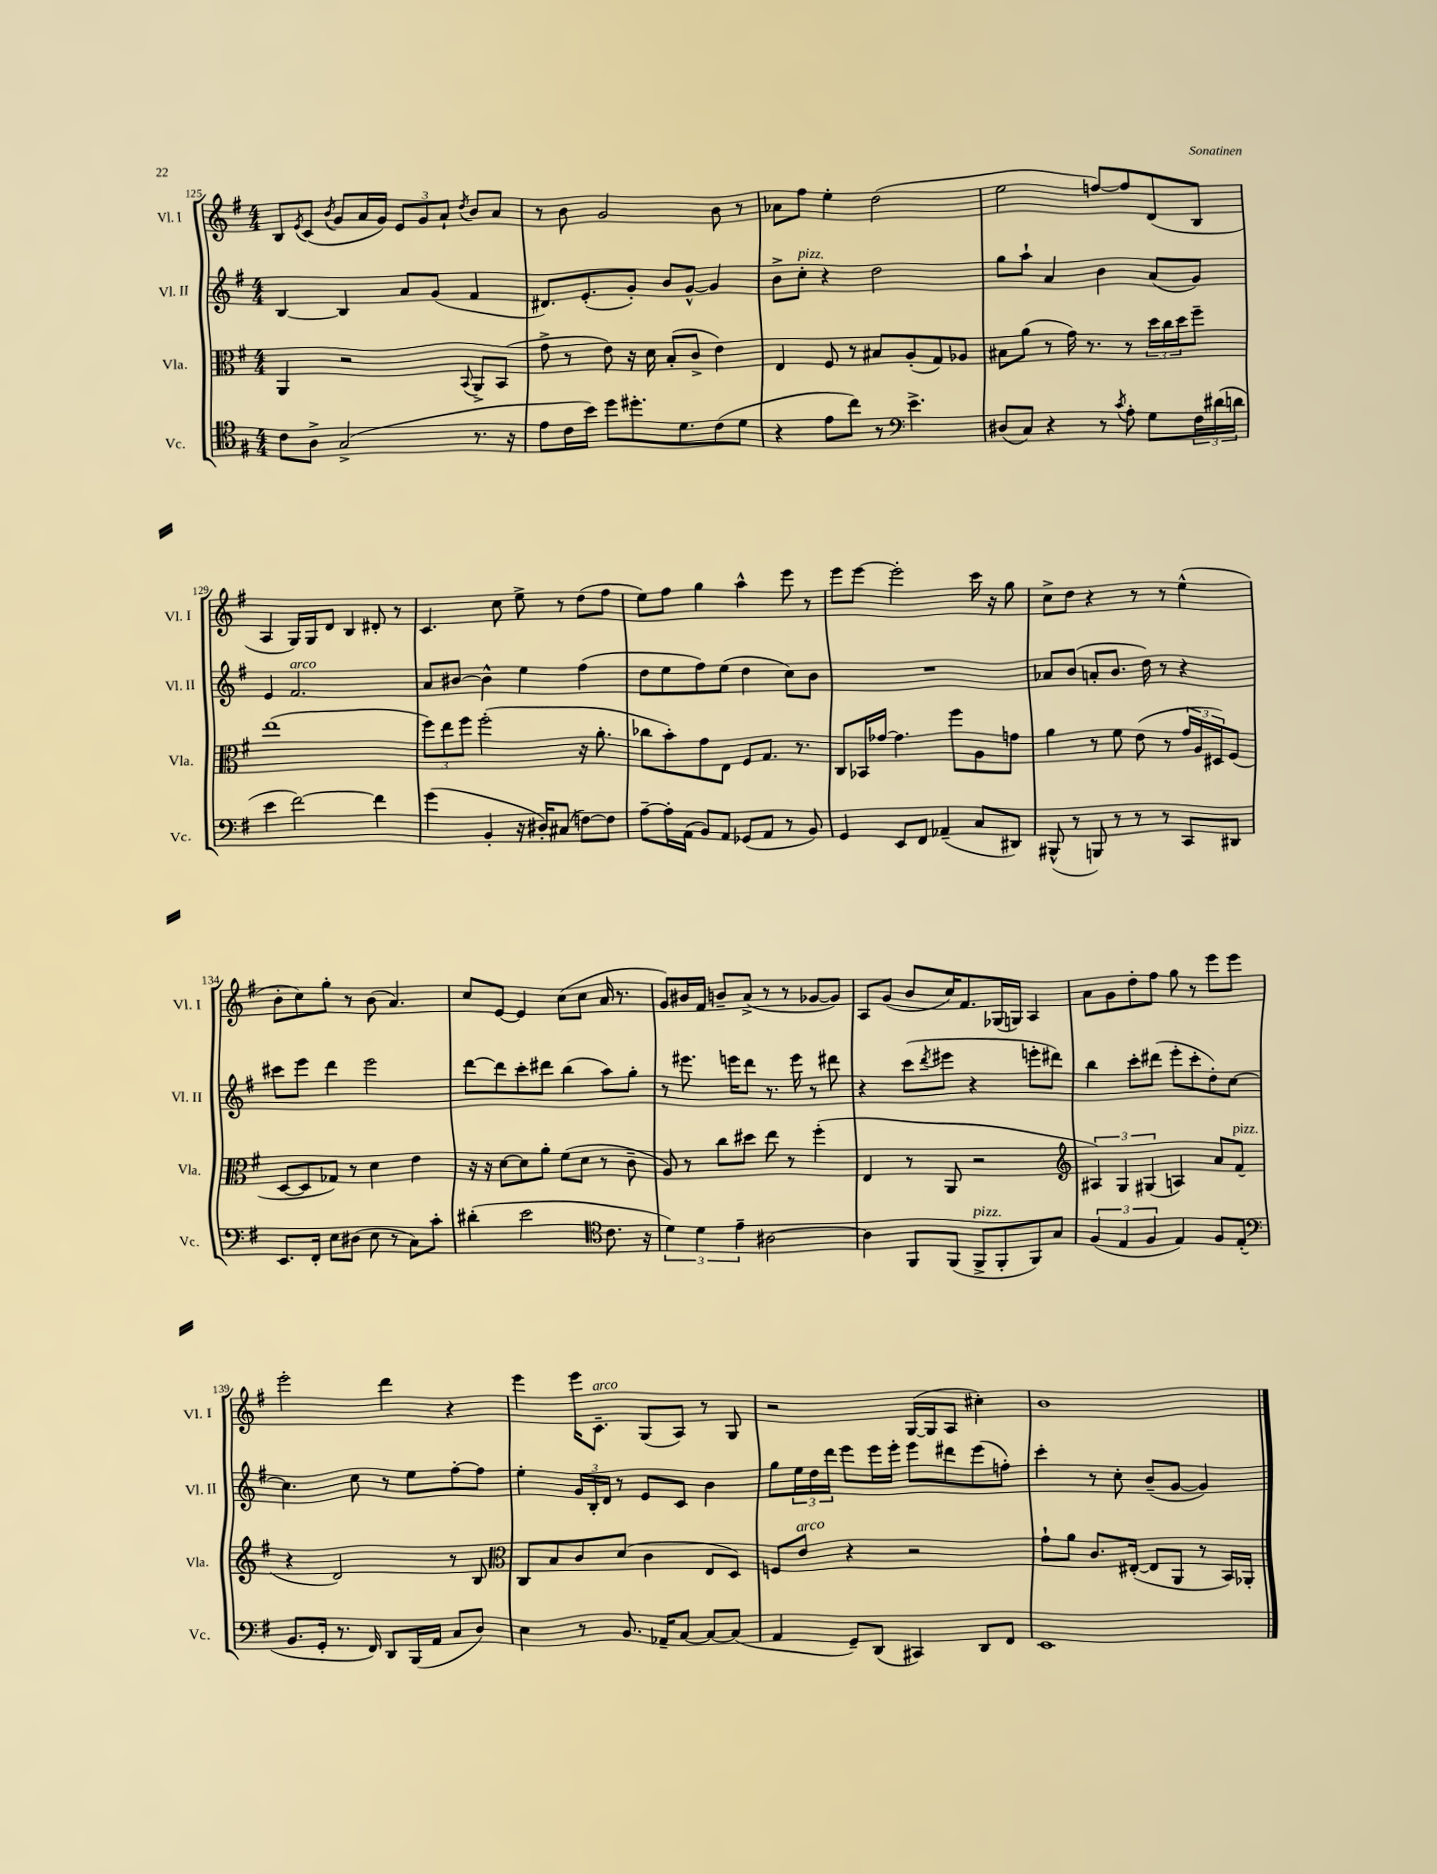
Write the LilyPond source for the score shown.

<<
\new StaffGroup <<
\new Staff = "s0" \with { instrumentName = "Vl. I" shortInstrumentName = "Vl. I" } {
    \clef treble \key g \major \numericTimeSignature \time 4/4
    b8 \acciaccatura { e'8 } c'8( \acciaccatura { b'8 } g'8 a'16 g'16) \tuplet 3/2 { e'8 g'8 a'8-! } \acciaccatura { d''8 } b'8 a'8 |
    r8 b'8 g'2 b'8 r8 |
    aes'8 fis''8 e''4-. d''2( |
    e''2 f''8~) f''8 d'8( b8 |
    a4 g16) g16 d'8 b4 dis'8-. r8 |
    c'4. c''8 e''8-> r8 d''8( fis''8 |
    e''8) fis''8 g''4 a''4-^ e'''8 r8 |
    e'''8 e'''8~ e'''2-. c'''16 r16 g''8 |
    c''8-> d''8 r4 r8 r8 e''4-^( |
    b'8-. c''8) g''8-. r8 b'8( a'4.) |
    c''8 e'8~ e'4 c''8( c''8 a'16 r8. |
    g'8) bis'16 fis'16 b'8-- a'8->( r8 r8 ges'8~ ges'8) |
    a8 g'8( b'8 c''16) fis'8. ges16( g16) a4 |
    a'8 g'8 d''8-. fis''8 g''8 r8 e'''8 e'''8 |
    e'''2-. d'''4 r4 |
    e'''4 e'''16 c'8.--^\markup { \italic "arco" } g8( a8) r8 g8 |
    r2 g16~( g16 a8 cis''4-.) |
    b'1 \bar "|." |
}
\new Staff = "s1" \with { instrumentName = "Vl. II" shortInstrumentName = "Vl. II" } {
    \clef treble \key g \major \numericTimeSignature \time 4/4
    b4~ b4 a'8 g'8( fis'4 |
    dis'8.) e'8.-.( g'8-.) b'8 g'8~-^ g'4 |
    b'8-> c''8-.^\markup { \italic "pizz." } r4 d''2 |
    g''8 a''8-! a'4 b'4 a'8( g'8) |
    e'4 fis'2.^\markup { \italic "arco" } |
    a'8 bis'8~ bis'4-^ e''4 fis''4( |
    d''8 e''8 fis''8) e''8( d''4 c''8) b'8 |
    R1 |
    aes'8 b'8( a'8-. b'8. d''16) r8 r4 |
    cis'''8 e'''8 d'''4 e'''2 |
    d'''8~ d'''8 c'''8-. dis'''8 b''4( a''8) g''8-. |
    r8 eis'''8. e'''16 d'''8 r8. e'''16 r8 dis'''8 |
    r4 c'''8( \acciaccatura { d'''8 } eis'''8 r4 e'''8-. dis'''8) |
    b''4 c'''8-. dis'''8( e'''8-. c'''8-. d''8-.) c''8~ |
    c''4. c''8 r8 e''8 fis''8~-. fis''8 |
    e''4-. \tuplet 3/2 { g'16 b16-. d'16 } r8 e'8 c'8 b'4 |
    g''8 \tuplet 3/2 { e''16 d''16 d'''16 } e'''8 e'''16 e'''16-. e'''8 dis'''8 e'''8( f''8-.) |
    c'''4-. r8 c''8-. b'8--( g'8~ g'4) \bar "|." |
}
\new Staff = "s2" \with { instrumentName = "Vla." shortInstrumentName = "Vla." } {
    \clef alto \key g \major \numericTimeSignature \time 4/4
    a,4 r2 \appoggiatura { b,8 } a,8-> b,8( |
    g'8-> r8 e'8) r16 d'16 b8-.( c'8-> e'4) |
    e4 fis8 r8 bis8 a8-.( g8) aes8 |
    bis8 a'8( r8 g'16) r8. r8 \tuplet 3/2 { d''16 c''16 d''16 } fis''8-- |
    e''1( |
    \tuplet 3/2 { fis''8) e''8 fis''8 } fis''2-.( r16 a'8.-. |
    ces''8 b'8-.) g'8 e8 fis8 g8. r8. |
    c8 bes,16 ges'16~ ges'4. fis''8 a8 g'8 |
    a'4 r8 fis'8 e'8( r8 \tuplet 3/2 { g'16 a16 dis16) } fis8( |
    d8~ d8 ges8) r8 d'4 e'4 |
    r16 r16 d'8~ d'8 a'8-. fis'8( d'8 r8 c'8-- |
    a8) r8 c''8 dis''8 e''8 r8 fis''4-.( |
    e4 r8 a,8 r2 |
    \clef treble \tuplet 3/2 { ais4) g4 gis4( } a4) a'8 fis'8^\markup { \italic "pizz." }( |
    r4 d'2) r8 b8 |
    \clef alto c8 b8 c'8 d'8( c'4 e8 d8) |
    f8 e'8^\markup { \italic "arco" } r4 r2 |
    g'8-! a'8 c'8. eis16~-.( eis8 a,8 r8 b,16) aes,16-. \bar "|." |
}
\new Staff = "s3" \with { instrumentName = "Vc." shortInstrumentName = "Vc." } {
    \clef tenor \key g \major \numericTimeSignature \time 4/4
    c'8 a8-> g2->( r8. r16 |
    e'8 c'16 b'16) d''8 dis''8.-. d'8. c'8( d'8 |
    r4 e'8 c''8) r8 \clef bass e'4.-> |
    dis8( c8) r4 r8 \acciaccatura { c'8 } a8-. g8 \tuplet 3/2 { fis16 dis'16( d'16 } |
    e'4 fis'2~) fis'4 |
    g'4( b,4-. r16 dis16-.) cis8( f8~) f8 |
    a8~-- a16-. a,16( b,8) a,8 ges,8( a,8 r8 b,8) |
    g,4 e,8 fis,8 aes,4--( c8 dis,8) |
    bis,,8-^( r8 b,,8) r8 r8 r8 c,8 dis,8 |
    e,8. fis,16-. e8 dis8( e8 r8 c8) c'8-. |
    dis'4-.( e'2 \clef tenor c'8. r16 |
    \tuplet 3/2 { d'4) d'4 e'4-- } ais2~ |
    ais4 fis,8 fis,8( fis,8->^\markup { \italic "pizz." } fis,8-. fis,8) g8 |
    \tuplet 3/2 { fis4( e4 fis4 } e4) fis8 e8-.( |
    \clef bass b,8. g,16-. r8. fis,16) d,8 b,,16( a,16 c8 d8) |
    e4 r8 b,8. aes,16-- c8~ c8~ c8( |
    a,4 g,8--) d,8( cis,4) d,8 fis,8 |
    e,1 \bar "|." |
}
>>
>>
\layout { \context { \Score currentBarNumber = #125 } }
